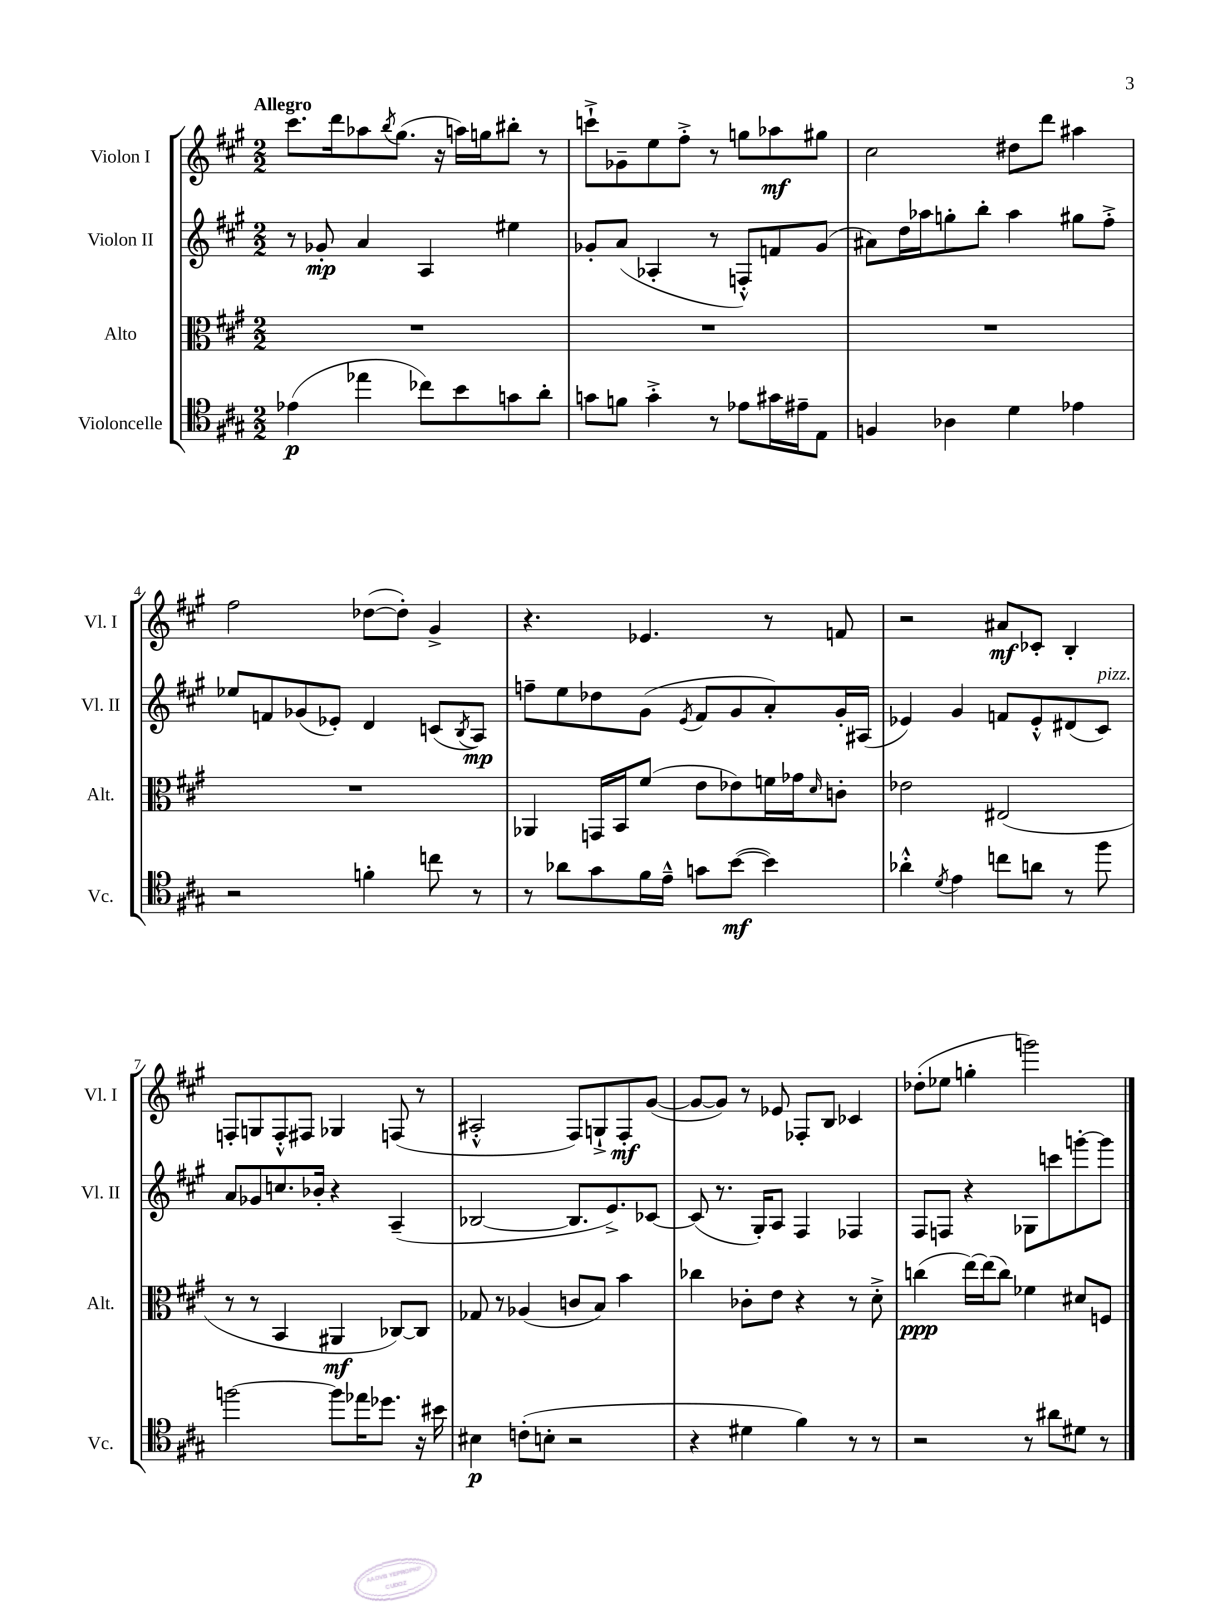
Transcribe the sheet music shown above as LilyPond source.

<<
\new StaffGroup <<
\new Staff = "s0" \with { instrumentName = "Violon I" shortInstrumentName = "Vl. I" } {
    \clef treble \key a \major \numericTimeSignature \time 2/2 \tempo "Allegro"
    cis'''8. d'''16 aes''8 \acciaccatura { b''8 } gis''8.( r16 a''16) g''16 bis''8-. r8 |
    c'''8-!-> ges'8-- e''8 fis''8-.-> r8 g''8 aes''8\mf gis''8 |
    cis''2 dis''8 d'''8 ais''4 |
    fis''2 des''8~( des''8-.) gis'4-> |
    r4. ees'4. r8 f'8 |
    r2 ais'8\mf ces'8-. b4-. |
    f8-. g8 f8-.-^ fis8 ges4 f8( r8 |
    ais2-.-^ fis8) g8-!-> fis8-.\mf gis'8~( |
    gis'8~ gis'8) r8 ees'8 fes8-. b8 ces'4 |
    des''8-.( ees''8 g''4-. g'''2) \bar "|." |
}
\new Staff = "s1" \with { instrumentName = "Violon II" shortInstrumentName = "Vl. II" } {
    \clef treble \key a \major \numericTimeSignature \time 2/2
    r8 ges'8-.\mp a'4 a4 eis''4 |
    ges'8-. a'8( aes4-. r8 f8-.-^) f'8 ges'8( |
    ais'8) d''16 aes''16 g''8-. b''8-. aes''4 gis''8 fis''8-.-> |
    ees''8 f'8 ges'8( ees'8-.) d'4 c'8( \acciaccatura { b8 } a8\mp) |
    f''8-- e''8 des''8 gis'8( \acciaccatura { e'8 } fis'8 gis'8 a'8-.) gis'16-. ais16( |
    ees'4) gis'4 f'8 ees'8-.-^ dis'8( cis'8^\markup { \italic "pizz." }) |
    a'8 ges'8 c''8. bes'16-. r4 a4--( |
    bes2~ bes8. e'8.->) ces'8~ |
    ces'8( r8. gis16-.) a8 fis4 fes4 |
    fis8 f8 r4 ges8 c'''8 g'''8~-. g'''8 \bar "|." |
}
\new Staff = "s2" \with { instrumentName = "Alto" shortInstrumentName = "Alt." } {
    \clef alto \key a \major \numericTimeSignature \time 2/2
    R1 |
    R1 |
    R1 |
    R1 |
    aes,4 g,16 b,16 fis'8( e'8 ees'8) f'16 ges'16 \grace { d'16 } c'8-. |
    ees'2 eis2( |
    r8 r8 b,4 ais,4\mf ces8~) ces8 |
    ges8 r8 aes4( c'8 b8) b'4 |
    ces''4 ces'8-. e'8 r4 r8 d'8-.-> |
    c''4\ppp( e''16~) e''16( c''8) fes'4 dis'8 f8 \bar "|." |
}
\new Staff = "s3" \with { instrumentName = "Violoncelle" shortInstrumentName = "Vc." } {
    \clef tenor \key a \major \numericTimeSignature \time 2/2
    ees'4\p( ees''4 ces''8) b'8 g'8 a'8-. |
    g'8 f'8 g'4-.-> r8 ees'8 gis'16 eis'16-- e8 |
    f4 aes4 d'4 ees'4 |
    r2 f'4-. c''8 r8 |
    r8 aes'8 gis'8 fis'16 e'16---^ g'8 b'8~\mf( b'4) |
    aes'4-.-^ \acciaccatura { d'8 } e'4 c''8 a'8 r8 fis''8 |
    f''2~ f''8 ees''16 des''8. r16 bis'16 |
    bis4\p c'8-.( b8-. r2 |
    r4 dis'4 fis'4) r8 r8 |
    r2 r8 ais'8 dis'8 r8 \bar "|." |
}
>>
>>
